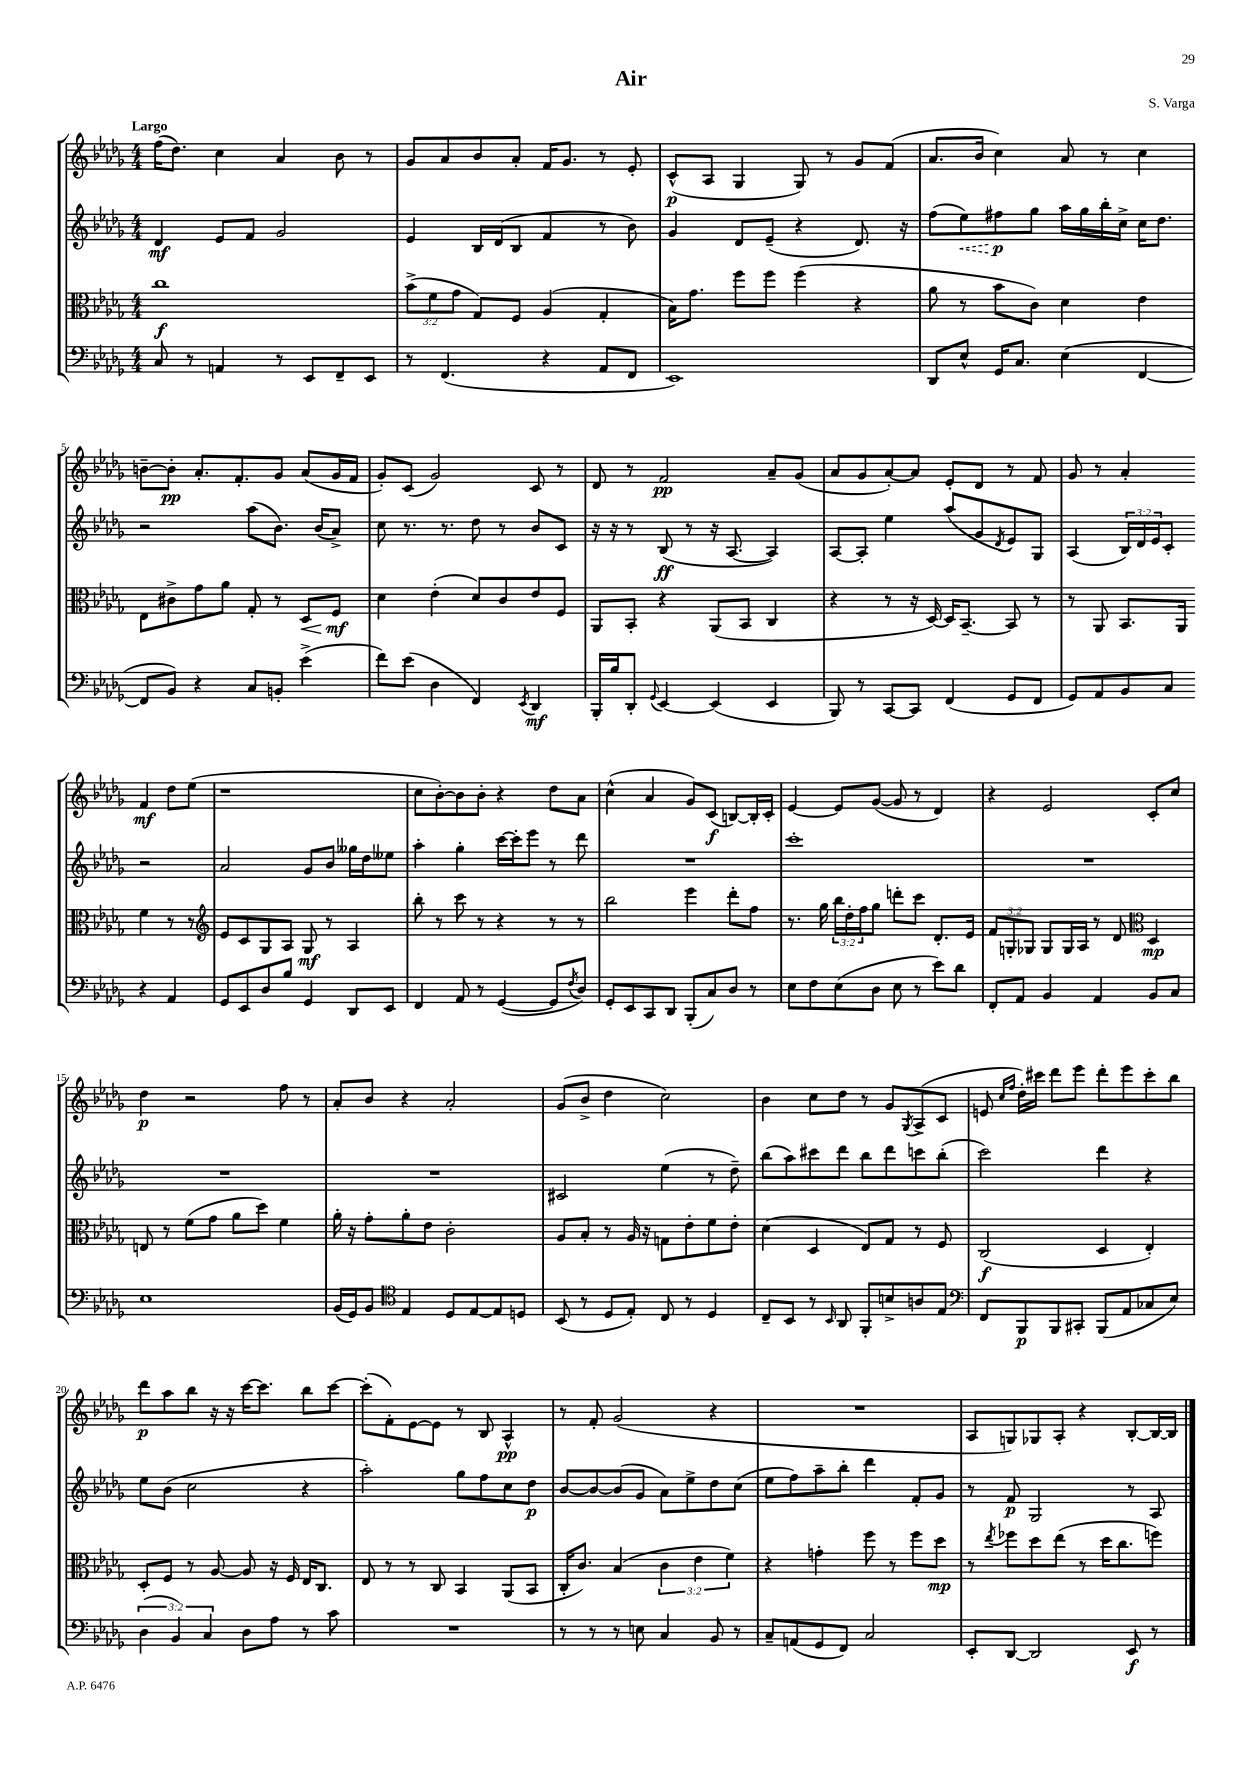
\header { title = "Air" composer = "S. Varga" }
<<
\new StaffGroup <<
\new Staff = "s0" {
    \clef treble \key des \major \numericTimeSignature \time 4/4 \tempo "Largo"
    f''16( des''8.) c''4 aes'4 bes'8 r8 |
    ges'8 aes'8 bes'8 aes'8-. f'16 ges'8. r8 ees'8-. |
    c'8-^\p( aes8 ges4 ges8) r8 ges'8 f'8( |
    aes'8. bes'16 c''4) aes'8 r8 c''4 |
    b'8~-- b'8-.\pp aes'8.-. f'8.-. ges'8 aes'8( ges'16 f'16 |
    ges'8-.) c'8( ges'2) c'8 r8 |
    des'8 r8 f'2\pp aes'8-- ges'8( |
    aes'8 ges'8 aes'8~-.) aes'8 ees'8-. des'8 r8 f'8 |
    ges'8 r8 aes'4-. f'4\mf des''8 ees''8( |
    r1 |
    c''8 bes'8~-.) bes'8 bes'8-. r4 des''8 aes'8 |
    c''4-^( aes'4 ges'8) c'8\f( b8~) b16-. c'16-. |
    ees'4~ ees'8 ges'8~( ges'8 r8 des'4) |
    r4 ees'2 c'8-. c''8 |
    des''4\p r2 f''8 r8 |
    aes'8-. bes'8 r4 aes'2-. |
    ges'8( bes'8-> des''4 c''2) |
    bes'4 c''8 des''8 r8 ges'8 \acciaccatura { ges8 } aes8->( c'8 |
    e'8 \grace { c''16 f''16 } des''16-.) cis'''16 des'''8 ees'''8 des'''8-. ees'''8 cis'''8-. bes''8 |
    des'''8\p aes''8 bes''8 r16 r16 c'''16~ c'''8. bes''8 c'''8~ |
    c'''8-.( f'8-.) ees'8~ ees'8 r8 bes8 aes4-^\pp |
    r8 f'8-. ges'2( r4 |
    R1 |
    aes8 g8) ges8 aes8-. r4 bes8~-. bes16~ bes16 \bar "|." |
}
\new Staff = "s1" {
    \clef treble \key des \major \numericTimeSignature \time 4/4 \override Staff.TupletNumber.text = #tuplet-number::calc-fraction-text
    des'4\mf ees'8 f'8 ges'2 |
    ees'4 bes16 des'16( bes8 f'4 r8 bes'8) |
    ges'4 des'8 ees'8--( r4 des'8.) r16 |
    f''8( \once \override Hairpin.style = #'dashed-line ees''8\<) fis''8\p\! ges''8 aes''16 ges''16 bes''16-. c''16-> c''16 des''8. |
    r2 aes''8( bes'8.) bes'16( aes'8->) |
    c''8 r8. r8. des''8 r8 bes'8 c'8 |
    r16 r16 r8 bes8\ff( r8 r16 aes8.~ aes4) |
    aes8~ aes8-. ees''4 aes''8( ges'8 \acciaccatura { des'8 } ees'8) ges8 |
    aes4( \tuplet 3/2 { bes16) des'16 ees'16 } c'8-. r2 |
    aes'2 ges'8 bes'8 geses''16 des''16 eeses''8 |
    aes''4-. ges''4-. c'''16~ c'''16-. ees'''8 r8 des'''8 |
    R1 |
    c'''1-. |
    R1 |
    R1 |
    R1 |
    cis'2 ees''4( r8 des''8--) |
    bes''8( aes''8) cis'''8 des'''8 bes''8 des'''8 c'''8 bes''8-.( |
    c'''2) des'''4 r4 |
    ees''8 bes'8( c''2 r4 |
    aes''2-.) ges''8 f''8 c''8 des''8\p |
    bes'8~ bes'8~ bes'8( ges'8 aes'8) ees''8-> des''8 c''8( |
    ees''8 f''8) aes''8-- bes''8-. des'''4 f'8-. ges'8 |
    r8 f'8\p ges2 r8 aes8 \bar "|." |
}
\new Staff = "s2" {
    \clef alto \key des \major \numericTimeSignature \time 4/4 \override Staff.TupletNumber.text = #tuplet-number::calc-fraction-text
    c''1\f |
    \tuplet 3/2 { bes'8->( f'8 ges'8 } ges8) f8 aes4( ges4-. |
    bes16) ges'8. f''8 f''8 f''4( r4 |
    aes'8 r8 bes'8 c'8) des'4 ees'4 |
    ees8 cis'8-> ges'8 aes'8 ges8-. r8 des8\< f8\mf\! |
    des'4 ees'4-.( des'8) c'8 ees'8 f8 |
    aes,8 bes,8-. r4 aes,8( bes,8 c4 |
    r4 r8 r16 des16~) des16 bes,8.~-- bes,8 r8 |
    r8 aes,8 bes,8. aes,16 f'4 r8 r8 |
    \clef treble ees'8 c'8 ges8 aes8 ges8\mf r8 aes4 |
    bes''8-. r8 c'''8 r8 r4 r8 r8 |
    bes''2 ees'''4 des'''8-. f''8 |
    r8. ges''16 \tuplet 3/2 { bes''16 des''16-. f''16 } ges''8 d'''8-. c'''8 des'8.-. ees'16 |
    \tuplet 3/2 { f'8 g8-. ges8 } ges8 ges16 aes16 r8 des'8 \clef alto des4\mp |
    e8 r8 f'8( ges'8 aes'8 des''8) f'4 |
    aes'16-. r16 ges'8-. aes'8-. ees'8 c'2-. |
    aes8 bes8-. r8 aes16 r16 g8 ees'8-. f'8 ees'8-. |
    des'4( des4 ees8) ges8 r8 f8 |
    c2\f( des4 ees4-.) |
    des8-. f8 r8 aes8~ aes8 r16 f16 ees16 c8. |
    ees8 r8 r8 c8 bes,4 aes,8( bes,8 |
    c16-. c'8.) bes4( \tuplet 3/2 { c'4 ees'4 f'4) } |
    r4 g'4-. f''8 r8 f''8 des''8\mp |
    r8 \acciaccatura { ees''8 } fes''8 des''8 ees''8( r8 des''16 c''8. f''8) \bar "|." |
}
\new Staff = "s3" {
    \clef bass \key des \major \numericTimeSignature \time 4/4 \override Staff.TupletNumber.text = #tuplet-number::calc-fraction-text
    c8 r8 a,4 r8 ees,8 f,8-- ees,8 |
    r8 f,4.( r4 aes,8 f,8 |
    ees,1) |
    des,8 ees8-^ ges,16 c8. ees4( f,4~ |
    f,8 bes,8) r4 c8 b,8-. ees'4->( |
    f'8) ees'8( des4 f,4) \acciaccatura { ees,8 } des,4\mf |
    bes,,16-. bes16 des,8-. \appoggiatura { ges,8 } ees,4~ ees,4( ees,4 |
    bes,,8) r8 c,8~ c,8 f,4( ges,8 f,8 |
    ges,8) aes,8 bes,8 c8 r4 aes,4 |
    ges,8 ees,8 des8 bes8 ges,4 des,8 ees,8 |
    f,4 aes,8 r8 ges,4~( ges,8 \acciaccatura { f8 } des8) |
    ges,8-. ees,8 c,8 des,8 bes,,8-.( c8) des8 r8 |
    ees8 f8 ees8( des8 ees8 r8 ees'8) des'8 |
    f,8-. aes,8 bes,4 aes,4 bes,8 c8 |
    ees1 |
    bes,16( ges,16) bes,8 \clef tenor ees4 des8 ees8~ ees8 d8 |
    bes,8( r8 des8 ees8-.) c8 r8 des4 |
    c8-- bes,8 r8 \grace { bes,16 } aes,8 f,8-. b8-> a8 ees8 |
    \clef bass f,8 bes,,8\p bes,,8 cis,8-. bes,,8( aes,8 ces8 ees8) |
    \tuplet 3/2 { des4( bes,4) c4 } des8 aes8 r8 c'8 |
    R1 |
    r8 r8 r8 e8 c4 bes,8 r8 |
    c8-- a,8( ges,8 f,8) c2 |
    ees,8-. des,8~ des,2 ees,8\f r8 \bar "|." |
}
>>
>>
